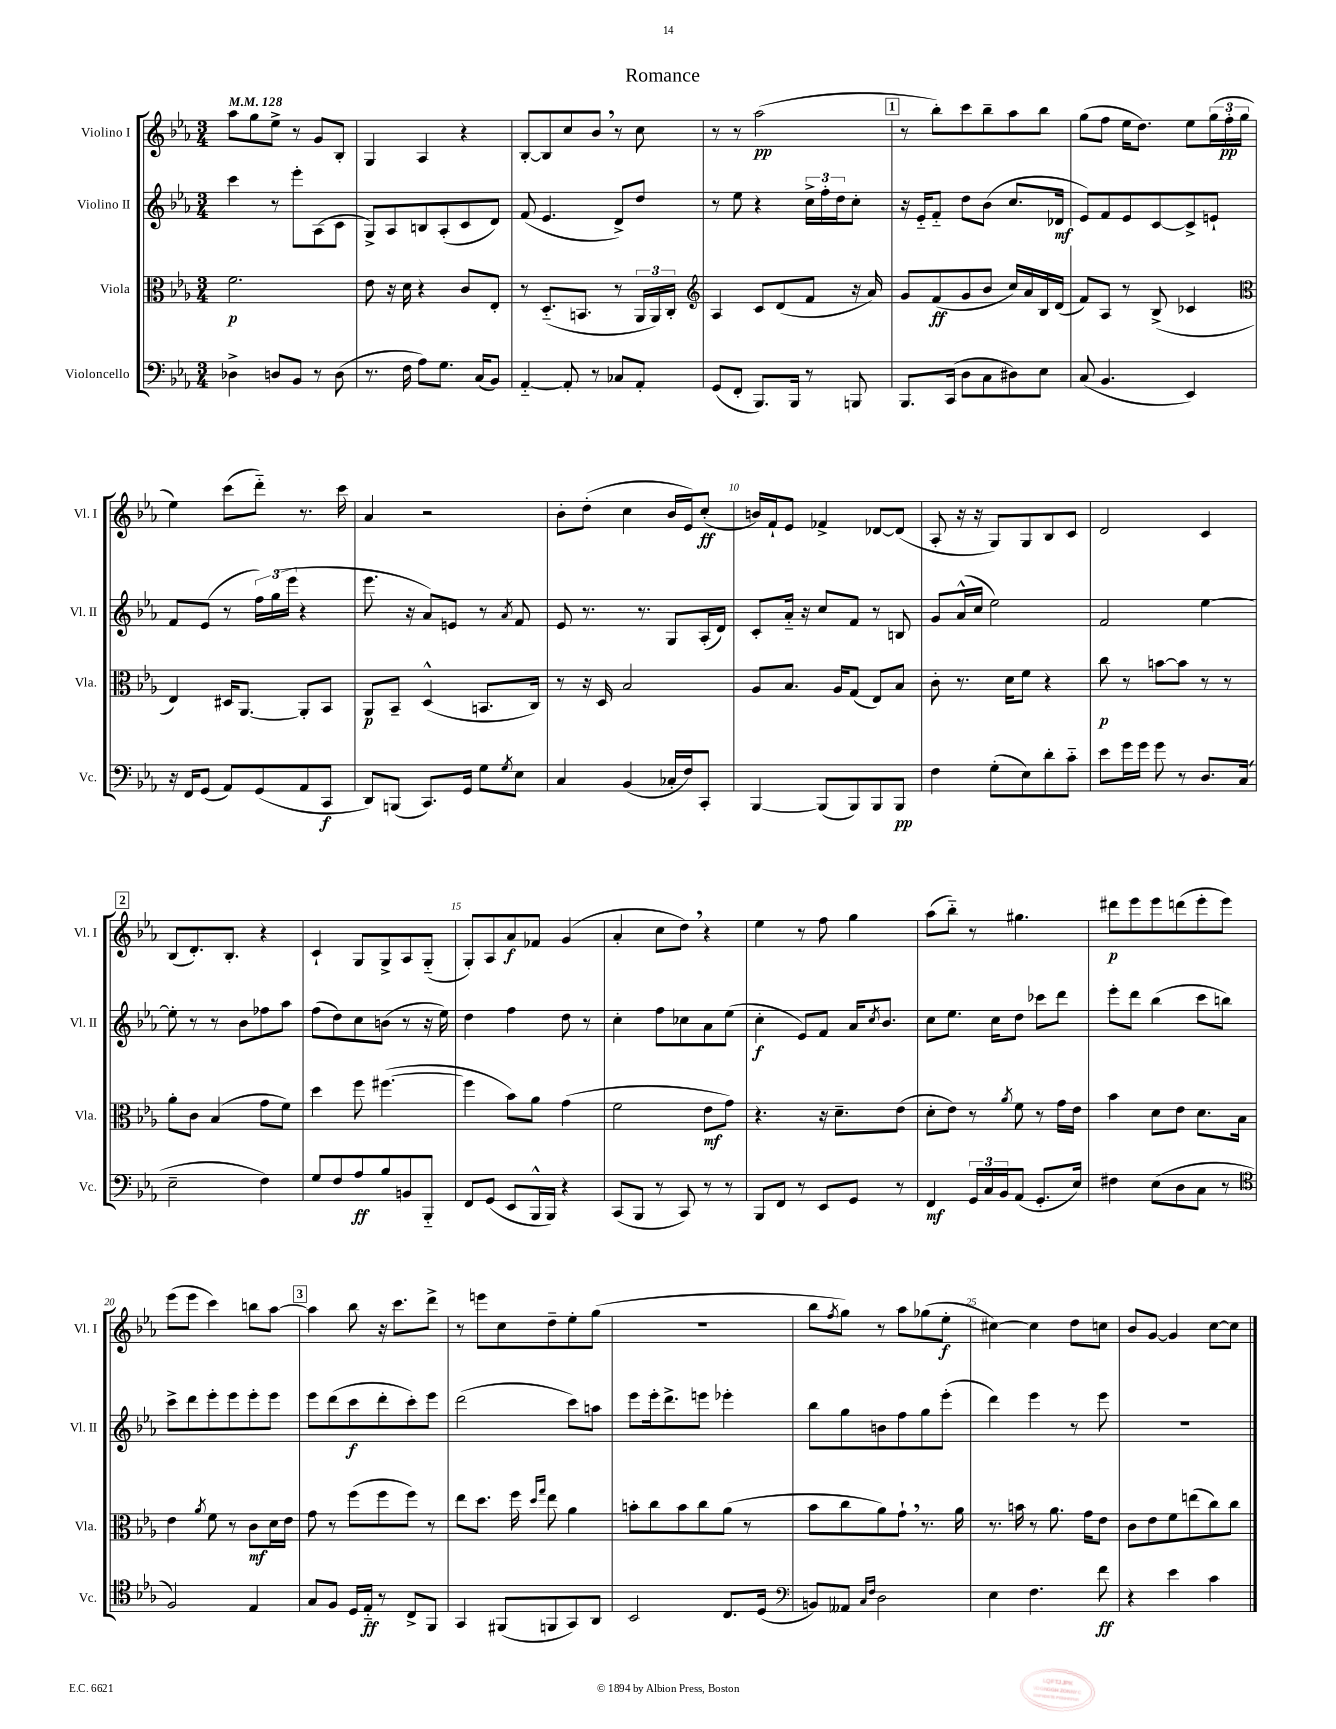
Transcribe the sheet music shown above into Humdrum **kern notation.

**kern	**kern	**kern	**kern
*staff4	*staff3	*staff2	*staff1
*clefF4	*clefC3	*clefG2	*clefG2
*k[b-e-a-]	*k[b-e-a-]	*k[b-e-a-]	*k[b-e-a-]
*M3/4	*M3/4	*M3/4	*M3/4
*MM128	*MM128	*MM128	*MM128
4D-^	2.f	4ccc	8aa-
.	.	.	8gg
8D	.	8r	8ee-^
8BB-	.	8eee-'	8r
8r	.	(8A-	8g
(8D	.	8c	8B-'
=	=	=	=
8.r	8e-	8G^)	4G
.	16r	8A-	.
16F	16d	.	.
8A-)	4r	8B	4A-
8.G	.	(8A-'	.
.	8c	8c	4r
(16C	.	.	.
8BB-)	8E-'	8d)	.
=	=	=	=
[4AA-'~	8r	(8f	[8B-'
.	(8.D'~	4.e-	8B-]
8AA-']	.	.	8cc
.	8.BB	.	.
8r	.	.	8b-
8C-	8r	8d^)	8r
8AA-'	24AA-	8dd	8cc
.	24AA-)	.	.
.	24C'	.	.
=	=	=	=
*	*clefG2	*	*
(8GG	4A-	8r	8r
8FF'	.	8ee-	8r
8.BBB-)	8c	4r	(2aa-
.	(8d	.	.
16BBB-	.	.	.
8r	8f	24cc^	.
.	.	24ff'	.
.	.	24dd	.
8BBB	16r	8cc'	.
.	16a-)	.	.
=	=	=	=
8.BBB-	8g	16r	8r
.	.	16e-'~	.
.	(8f	8f'~	8bb-')
(16CC	.	.	.
8D	8g	8dd	8ccc
8C	8b-	(8b-	8bb-~
8D#)	16cc)	8.cc	8aa-
.	16a-	.	.
8E-	16B-	.	8bb-
.	(16d	16d-	.
=	=	=	=
(8C	8f)	8e-)	(8gg
4.BB-	8A-	8f	8ff
.	8r	8e-	16ee-
.	.	.	8.dd)
.	(8B-^	[8c	.
4EE-)	4c-	8c^]	8ee-
.	.	8e`	(24gg
.	.	.	24ff'
.	.	.	24gg
=	=	=	=
*	*clefC3	*	*
16r	4E-)	8f	4ee-)
16FF	.	.	.
(8GG	.	(8e-	.
8AA-)	16D#	8r	(8ccc
.	[8.AA-	.	.
(8GG	.	24ff)	8ddd'~)
.	.	(24gg	.
.	.	24eee-	.
8AA-	8AA-']	4r	8.r
8CC	8BB-	.	.
.	.	.	16ccc
=	=	=	=
8DD)	8AA-	8.eee-	4a-
(8BBB	8BB-~	.	.
.	.	16r	.
8.CC)	(4D^^	8a-)	2r
.	.	8e	.
16GG	.	.	.
8G	8.BB	8r	.
8qG	.	8qa-	.
8E-	.	8f	.
.	16C)	.	.
=	=	=	=
4C	8r	8e-	8b-'
.	16r	8.r	(8dd'
.	16D	.	.
(4BB-	2B-	.	4cc
.	.	8.r	.
16C-'	.	8G	16b-
16F)	.	.	16e-)
8CC'	.	(16A-'	(8cc'
.	.	16d)	.
=	=	=	=
[4BBB-	8A-	8c'	16b)
.	.	.	16f`
.	8.B-	16a-'~	8e-
.	.	16r	.
(8BBB-]	.	8cc	4f-^
.	16A-	.	.
8BBB-)	(8G	8f	.
8BBB-	8E-)	8r	[8d-
8BBB-	8B-	8B	(8d-]
=	=	=	=
4F	8c'	8g	8A-'
.	8.r	(16a-^^	16r
.	.	16cc	16r
(8G'	.	2ee-)	8G)
.	16d	.	.
8E-)	8f	.	8G
8d'	4r	.	8B-
8c'~	.	.	8c
=	=	=	=
8e-	8cc	2f	2d
16g	8r	.	.
16g	.	.	.
8g	[8b	.	.
8r	8b]	.	.
8.D	8r	[4ee-	4c
.	8r	.	.
(16C	.	.	.
=	=	=	=
2E-~	8a-'	8ee-']	(8B-
.	8c	8r	8.d')
.	(4B-	8r	.
.	.	.	8.B-'
.	.	8b-	.
4F)	8g	8ff-	4r
.	8f)	8aa-	.
=	=	=	=
8G	4dd	(8ff	4c`
8F	.	8dd)	.
8A-	8ff	8cc	8G
8B-	([4.ff#	(8b	8G^
8BB	.	8r	8A-
8BBB-'~	.	16r	(8G'~
.	.	16ee-)	.
=	=	=	=
8FF	4ff#]	4dd	8G')
(8GG	.	.	8A-
8EE-	8b-)	4ff	8a-
16BBB-^^	8a-	.	8f-
16BBB-)	.	.	.
4r	(4g	8dd	(4g
.	.	8r	.
=	=	=	=
(8CC	2f	4cc'	4a-'
8BBB-	.	.	.
8r	.	8ff	8cc
8CC)	.	8cc-	8dd)
8r	8e-	8a-	4r
8r	8g)	(8ee-	.
=	=	=	=
8BBB-	4.r	4cc'	4ee-
8FF	.	.	.
8r	.	8e-)	8r
8EE-	16r	8f	8ff
.	8.d~	.	.
8GG	.	16a-	4gg
.	.	8qcc	.
.	.	8.b-	.
8r	(8e-	.	.
=	=	=	=
4FF	8d'	8cc	(8aa-
.	8e-)	8.ee-	8bb-'~)
24GG	8r	.	8r
24C	.	.	.
.	.	16cc	.
24BB-	.	.	.
.	8qa-	.	.
(8AA-	8f	8dd	4.gg#
8.GG'	8r	8ccc-	.
.	16g	8ddd	.
16E-)	16e-	.	.
=	=	=	=
4F#	4b-	8eee-'	8ddd#
.	.	8ddd	8eee-
(8E-	8d	(4bb-	8eee-
8D	8e-	.	(8ddd
8C	8.d	8ccc	8eee-'
8r	.	8bb)	8eee-)
.	16B-	.	.
=	=	=	=
*clefC4	*	*	*
2F)	4e-	8ccc^	(8eee-
.	.	8ddd	8eee-
.	8qa-	.	.
.	8f	8eee-'	4ccc)
.	8r	8eee-	.
4E-	8c	8eee-'	8bb
.	16d	8eee-	[8aa-
.	16e-	.	.
=	=	=	=
8G	8g	8eee-	4aa-]
8F	8r	(8ddd	.
16D	(8ff	8ccc	8bb-
16E-'~	.	.	.
8r	8ff	8ddd'	16r
.	.	.	8.ccc
8C^	8ff)	8ccc')	.
8FF	8r	8eee-	8ddd^
=	=	=	=
4GG	8ee-	(2ddd	8r
.	8.dd	.	8eee
(8FF#	.	.	8cc
.	16ff	.	.
.	16qqdd	.	.
.	16qqgg	.	.
8FF	8ee-	.	8dd~
8GG)	4a-	8ccc)	8ee-'
8AA-	.	8aa	(8gg
=	=	=	=
2BB-	8b'	8eee-	2.r
.	8cc	16eee-'	.
.	.	8.ddd^	.
.	8b	.	.
.	8cc	8eee	.
8.C	(8a-	4eee-'	.
.	8r	.	.
(16D	.	.	.
=	=	=	=
*clefF4	*	*	*
8BB)	8b-	8bb-	8bb-
.	.	.	8qff
8AA--	8cc	8gg	8gg)
16qqC	.	.	.
16qqF	.	.	.
2D	8a-)	8b	8r
.	8g`	8ff	8aa-
.	8.r	8gg	(8gg-
.	.	(8eee-'	8ee-'
.	16a-	.	.
=	=	=	=
4E-	8.r	4ddd)	[4cc#)
.	16b	.	.
4.F	8r	4eee-	4cc#]
.	8.a-	.	.
.	.	8r	8dd
.	16g	.	.
8f	8e-	8eee-	8cc
=	=	=	=
4r	8c	2.r	8b-
.	8e-	.	[8g
4e-	8f	.	4g]
.	(8ee	.	.
4c	8cc)	.	[8cc
.	8cc	.	8cc]
==	==	==	==
*-	*-	*-	*-
